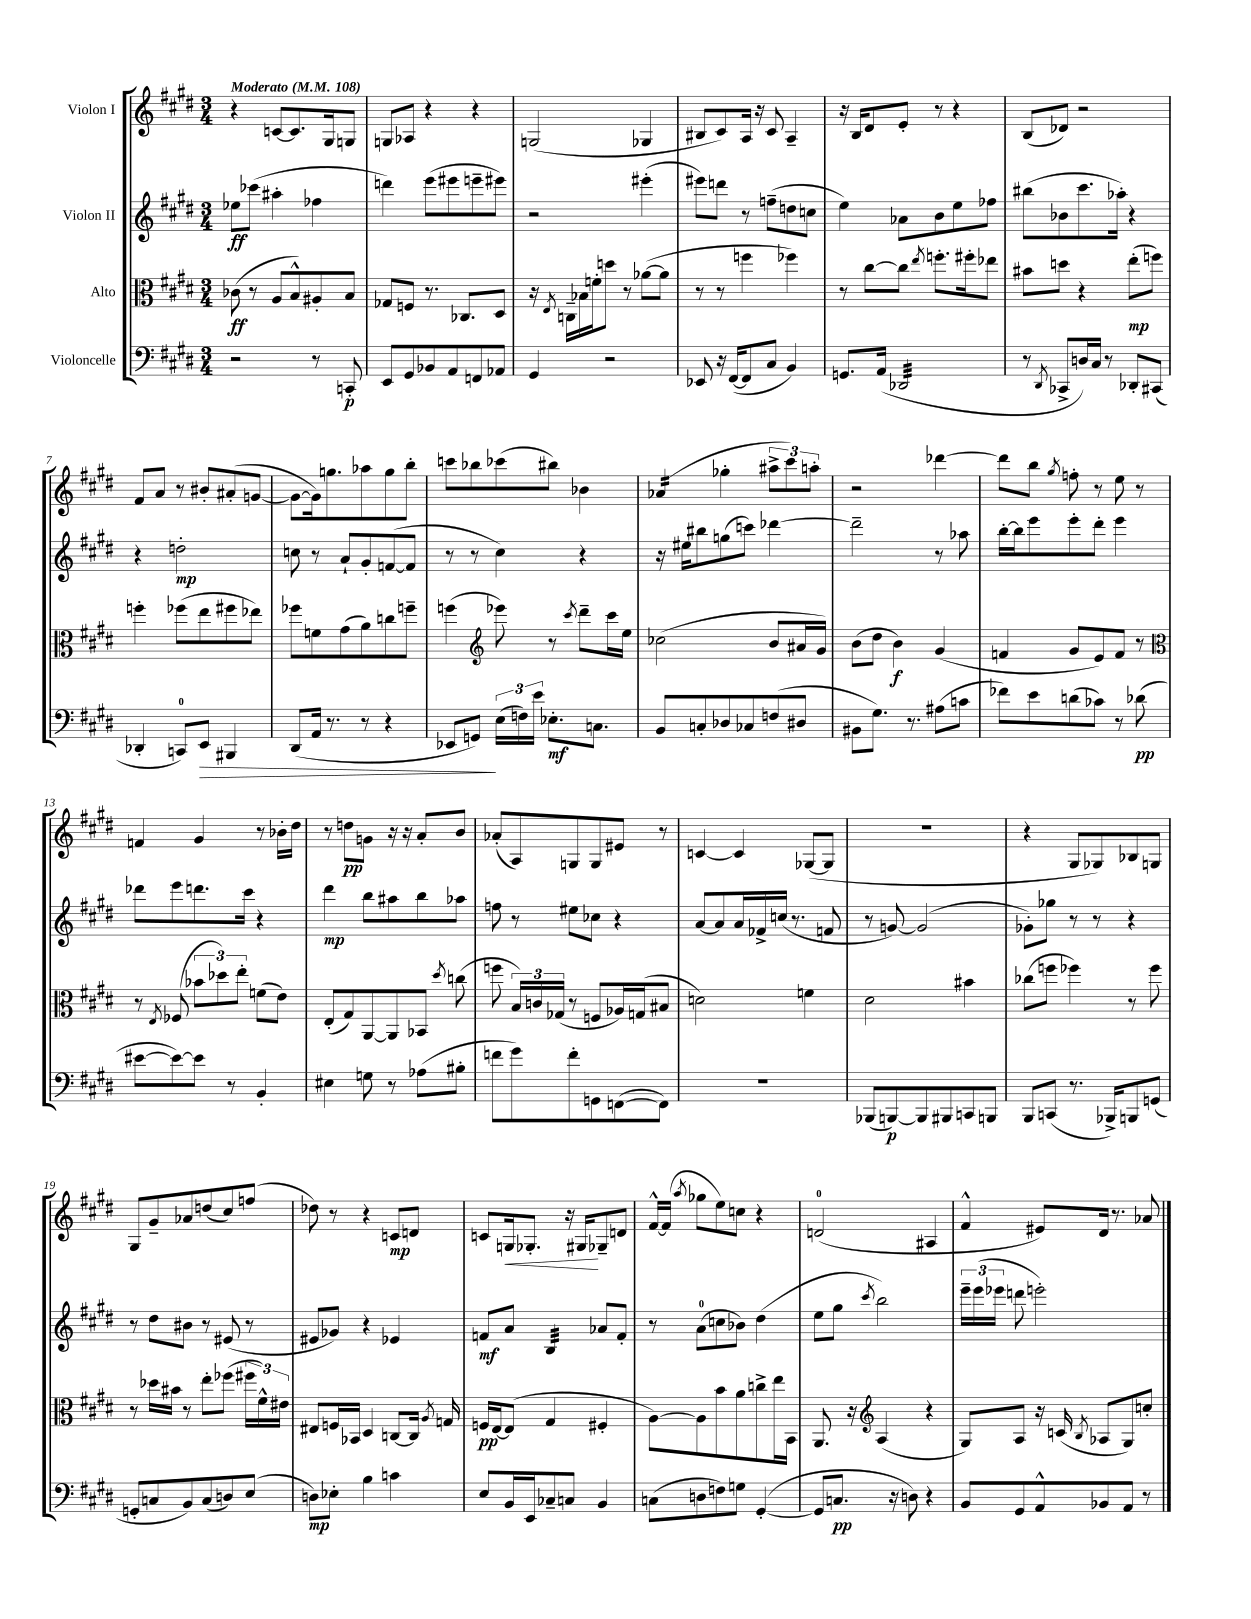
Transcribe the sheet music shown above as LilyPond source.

<<
\new StaffGroup <<
\new Staff = "s0" \with { instrumentName = "Violon I" } {
    \clef treble \key e \major \numericTimeSignature \time 3/4 \tempo "Moderato" 4 = 108
    \autoBeamOff r4 c'8[~ c'8. gis16 g8] |
    g8[ aes8] r4 r4 |
    g2( ges4 |
    bis8[ cis'8) a16] r16 cis'8 a4-- |
    r16 b16[ dis'8 e'8]-. r8 r4 |
    b8[( des'8]) r2 |
    fis'8[ a'8] r8 bis'8[-. ais'8-.( g'8]~ |
    g'8[~ g'16) g''8. aes''8 g''8 b''8]-. |
    c'''8[ bes''8 ces'''8( bis''8]) bes'4 |
    aes'4:16( ges''4-. \tuplet 3/2 { ais''8[-> cis'''8) a''8]-. } |
    r2 des'''4~ |
    des'''8[ b''8] \acciaccatura { gis''8 } f''8-. r8 e''8 r8 |
    f'4 gis'4 r8 bes'16[-. dis''16] |
    r8 d''8[\pp g'8] r16 r16 a'8[-. b'8] |
    aes'8[-.( a8) g8 g8 eis'8] r8 |
    c'4~ c'4 ges8[~( ges8] |
    R2. |
    r4 gis8[ ges8) bes8 g8] |
    gis8[ gis'8-- aes'8 d''8( cis''8) f''8]( |
    des''8) r8 r4 c'8[\mp d'8] |
    c'8[ g16\< ges8.]-. r16 gis16[\! ges8-- d'8] |
    fis'16[~-^ fis'16]( \acciaccatura { a''8 } ges''8[ e''8) c''8] r4 |
    d'2-0( ais4 |
    fis'4-^ eis'8[) dis'16] r8. aes'8 \bar "|." |
}
\new Staff = "s1" \with { instrumentName = "Violon II" } {
    \clef treble \key e \major \numericTimeSignature \time 3/4
    \autoBeamOff ees''8[\ff ces'''8]( ais''4-. fes''4 |
    d'''4) e'''8[( eis'''8 e'''8-- eis'''8]) |
    r2 eis'''4-.( |
    eis'''8[) d'''8] r8 f''8[--( d''8 c''8] |
    e''4) aes'8[ b'8 e''8 fes''8] |
    bis''8[( bes'8 cis'''8. aes''16]-.) r4 |
    r4 d''2-.\mp |
    c''8 r8 a'8[-! gis'8-. f'8~( f'8] |
    r8 r8 cis''4) r4 |
    r16 eis''16[ bis''8 g''8( c'''8]) des'''4~ |
    des'''2-- r8 aes''8 |
    b''16[~-. b''16 e'''8 e'''8-. dis'''8]-. e'''4 |
    des'''8[ e'''8 d'''8. cis'''16] r4 |
    dis'''4\mp b''8[ ais''8 b''8 aes''8] |
    f''8 r8 eis''8[ ces''8] r4 |
    a'8[~ a'8 a'16 fes'16-> c''16]( r8. f'8 |
    r8 g'8~) g'2( |
    ges'8[-.) ges''8] r8 r8 r4 |
    r8 dis''8[ bis'8] r8 eis'8( r8 |
    eis'8[ ges'8]) r4 ees'4 |
    f'8[\mf a'8] b4:32 aes'8[ f'8]-. |
    r8 a'8[-0( c''8 bes'8]) dis''4( |
    e''8[ gis''8] \acciaccatura { cis'''8 } b''2) |
    \tuplet 3/2 { e'''16[-- e'''16( ees'''16] } d'''8 e'''2-.) \bar "|." |
}
\new Staff = "s2" \with { instrumentName = "Alto" } {
    \clef alto \key e \major \numericTimeSignature \time 3/4
    \autoBeamOff ces'8\ff( r8 a8[ b8-^) ais8-. b8] |
    ges8[ f8] r8. ces8.[ dis8] |
    r16 \acciaccatura { e8 } c16[-- bes16 f'16-. d''8] r8 aes'8[~( aes'8] |
    r8 r8 f''4 fes''4) |
    r8 cis''8[~ cis''8] \acciaccatura { e''8 } f''8.[-. fis''16-. ees''8] |
    bis'8[ d''8] r4 e''8[-.\mp( f''8]) |
    f''4-. fes''8[( e''8 fis''8 ees''8]) |
    fes''8[ f'8 gis'8( a'8) c''8 f''8]-- |
    f''4( \clef treble ees'''8) r8 \acciaccatura { cis'''8 } dis'''8[-- cis'''16 e''16] |
    ces''2( b'8[ ais'16 gis'16]) |
    b'8[( dis''8] b'4\f) gis'4( |
    f'4 gis'8[ e'8) f'8] r8 |
    \clef alto r8 \acciaccatura { e8 } fes8( \tuplet 3/2 { bes'8[ des''8) e''8]-. } f'8[( e'8]) |
    e8[-.( gis8) a,8~ a,8 bes,8] \acciaccatura { dis''8 } c''8( |
    f''8 \tuplet 3/2 { b16[) c'16 ges16]( } r8 f8[ aes16) g16( bis8] |
    d'2) f'4 |
    dis'2 bis'4 |
    ces''8[( f''8] fes''4) r8 fes''8 |
    r8 des''16[ bis'16] r8 e''8[-. fes''8]( \tuplet 3/2 { fis''16[ fis'16-^) eis'16] } |
    eis8[ f16 bes,16] dis4 c8[~ c16] \acciaccatura { a8 } g16 |
    f16[\pp e16~ e8]( gis4 fis4-. |
    a8[~) a8 b'8 a'8 c''8-> e''16 b,16] |
    a,8. r16 \clef treble a4( r4 |
    gis8[) a8] r16 c'16( \acciaccatura { b8 } aes8[ gis8) c''8]-. \bar "|." |
}
\new Staff = "s3" \with { instrumentName = "Violoncelle" } {
    \clef bass \key e \major \numericTimeSignature \time 3/4
    \autoBeamOff r2 r8 c,8-.\p |
    e,8[ gis,8 bes,8 a,8 f,8 aes,8] |
    gis,4 r2 |
    ees,8 r16 fis,16[~( fis,8 cis8] b,4) |
    g,8.[ a,16]( des,2:32 |
    r8 \acciaccatura { dis,8 } ces,8[-> d16) cis16] r8 des,8[-. cis,8]( |
    des,4-. c,8[-0) e,8]\> bis,,4 |
    dis,8[( a,16] r8. r8 r4 |
    ees,8[ g,8]\!) \tuplet 3/2 { e16[( f16) e'16] } ees8.[-.\mf c8.] |
    b,8[ c8-. des8 ces8 f8( dis8] |
    bis,8[ gis8.]) r8. ais8[( c'8] |
    fes'8[) e'8 d'8( ces'8]) r8 des'8\pp( |
    eis'8[~ eis'8~) eis'8] r8 b,4-. |
    eis4 g8 r8 aes8[( bis8]-. |
    f'8[ gis'8) f'8-. g,8 f,8~( f,8]) |
    R2. |
    bes,,8[( b,,8~\p) b,,8 bis,,8 c,8 b,,8] |
    b,,8[ c,8]( r8. bes,,16[->) b,,8 g,8]( |
    g,8[-. c8 b,8) c8( d8) e8]( |
    d8[\mp) ees8]-. b4 c'4 |
    e8[ b,16 e,16 ces8-- c8] b,4 |
    c8[( d8 f8) g8] gis,4~-.( |
    gis,8[ c8.]\pp r16 d8) r4 |
    b,8[ gis,8 a,8-^ bes,8 a,8] r8 \bar "|." |
}
>>
>>
